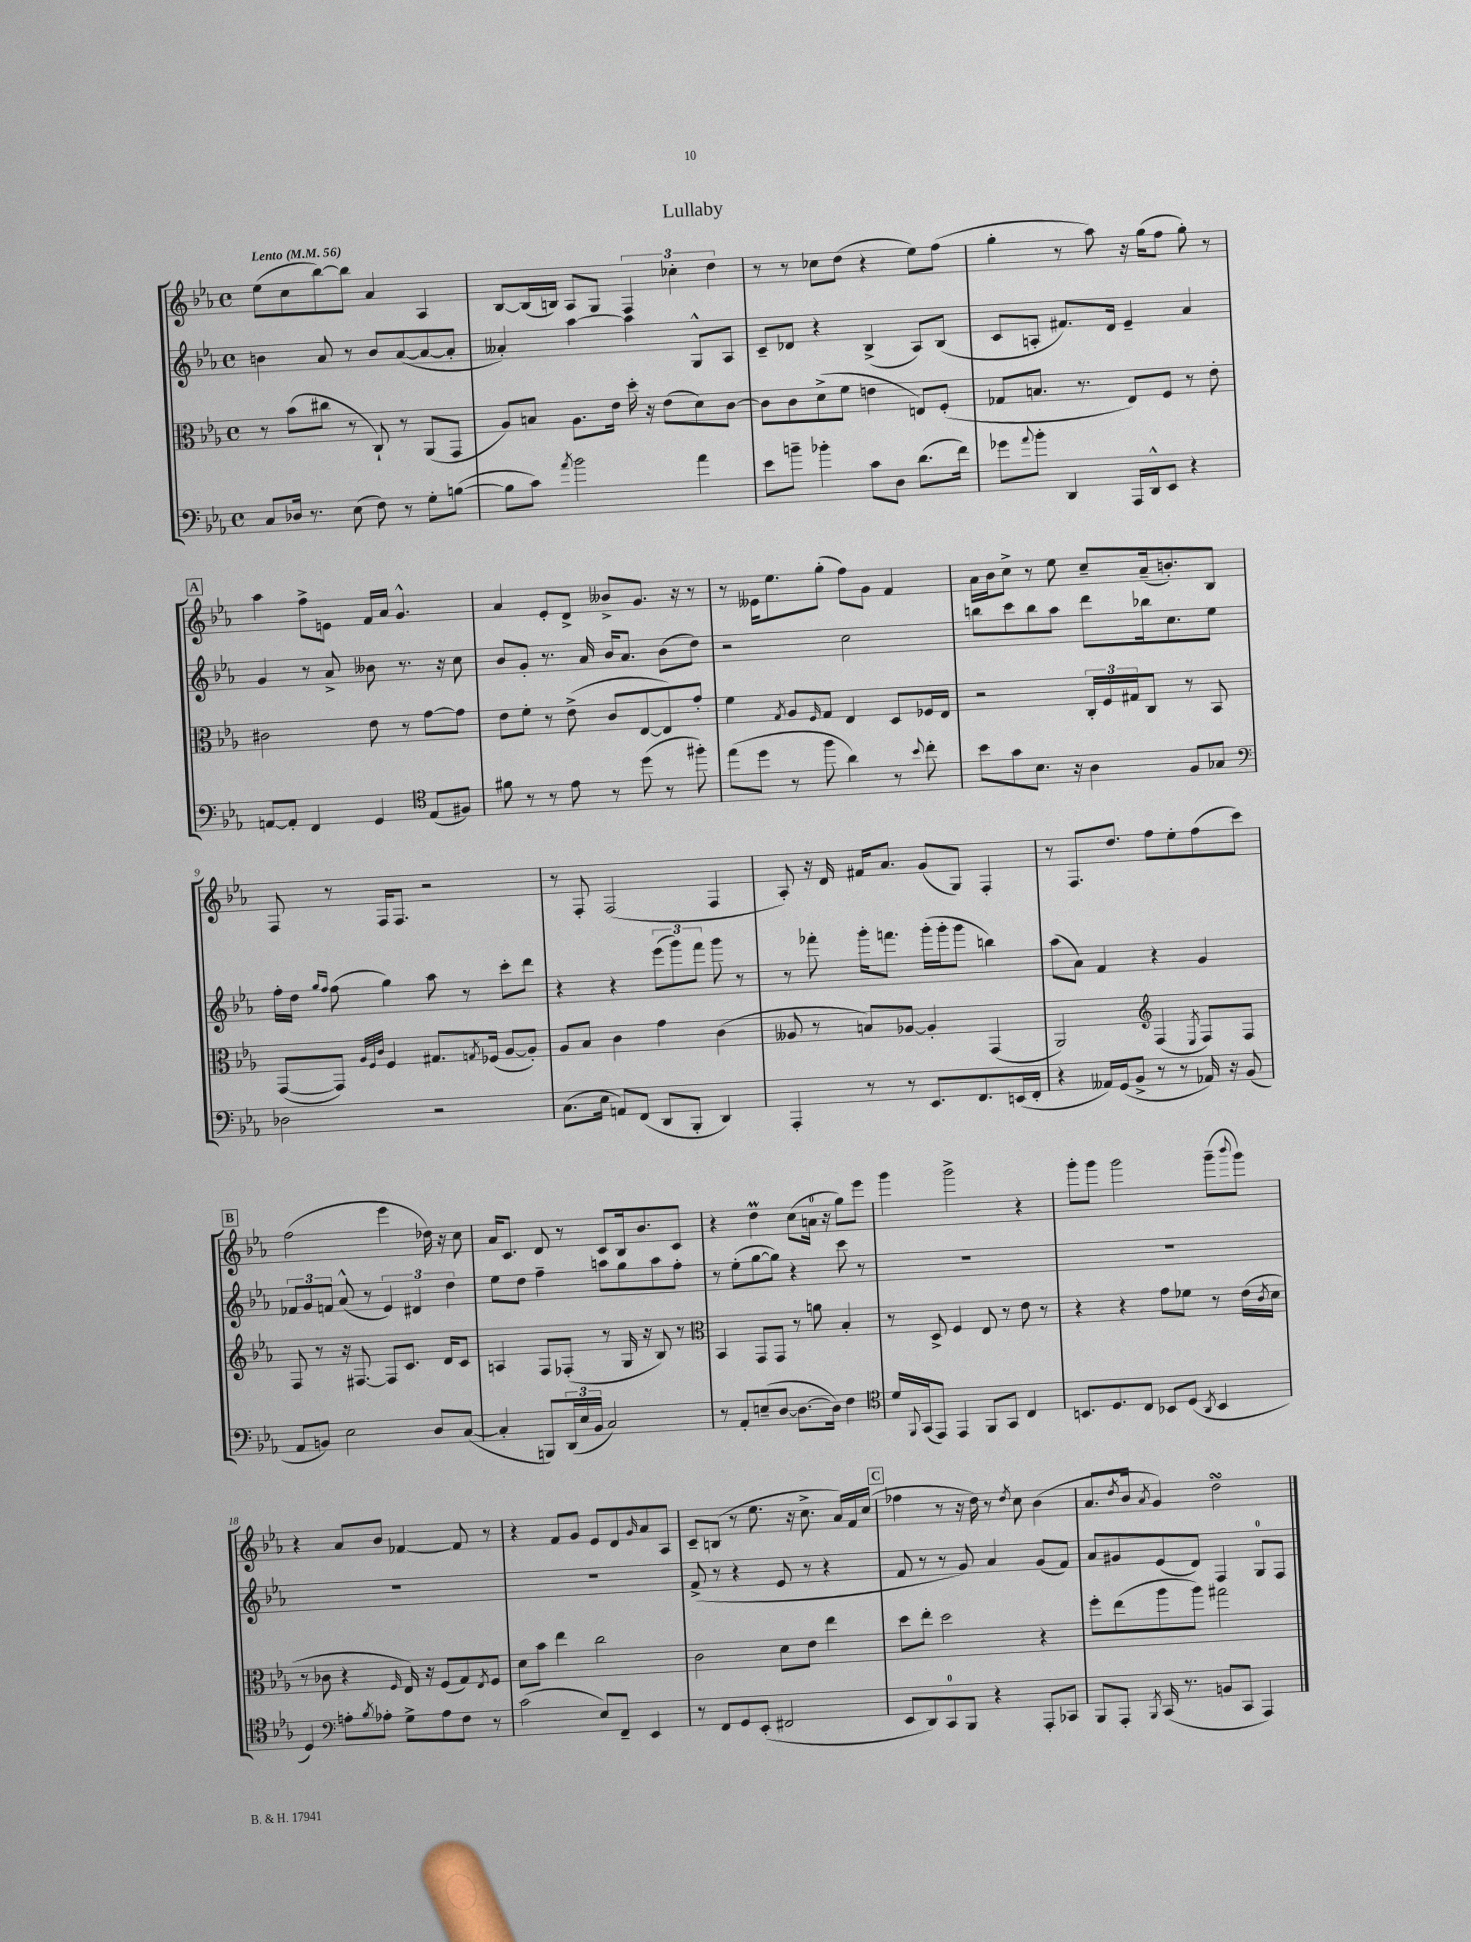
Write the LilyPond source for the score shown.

\header { title = "Lullaby" }
<<
\new StaffGroup <<
\new Staff = "s0" {
    \clef treble \key ees \major \defaultTimeSignature \time 4/4 \tempo "Lento" 4 = 56
    ees''8( c''8 bes''8~) bes''8 aes'4 aes4 |
    bes8~ bes16( b16) aes8 g8 \tuplet 3/2 { f4 ces''4-. d''4 } |
    r8 r8 ces''8 d''8( r4 ees''8) f''8( |
    g''4-. r8 aes''8) r16 g''16( f''8 g''8-.) r8 |
    \mark \markup { \box "A" } aes''4 f''8-> e'8 f'16 aes'16 g'4.-^ |
    aes'4 ees'8-. d'8-> beses'8-> g'8. r16 r8 |
    r8 eeses'16 ees''8. g''8-.( f''8) g'8 f'4 |
    aes'16 bes'16 c''8-> r8 ees''8 c''8-- aes'16--( b'8.-.) bes8 |
    f8 r8 f16 f8. r2 |
    r8 f8-. f2( f4 |
    aes8-.) r16 d'16 fis'16 aes'8. g'8( g8) f4-. |
    r8 f8. d''8. f''8 ees''8-. f''8( c'''8) |
    \mark \markup { \box "B" } f''2( ees'''4 des''16) r16 c''8 |
    aes'16 c'8. d'8 r8 c'8 bes16 bes'8. c'8 |
    r4 d''4\prall c''8( a'16-0 r16 g''8) ees'''8 |
    g'''4 g'''2-> r4 |
    g'''8-. g'''8 g'''2 g'''8--( \appoggiatura { bes'''8 } g'''8) |
    r4 aes'8 bes'8 fes'4~ fes'8 r8 |
    r4 f'8 g'8 ees'8 d'8 \grace { g'16 } aes'8 aes8 |
    c'8-- b8( r8 ees''8. r16 c''8.-> aes'16) f'16 c''16( |
    \mark \markup { \box "C" } fes''4 r8 r16 d''16) r8 \acciaccatura { d''8 } c''8 bes'4( |
    aes'8. \acciaccatura { d''8 } bes'16 \acciaccatura { aes'8 } g'4) d''2\turn \bar "|." |
}
\new Staff = "s1" {
    \clef treble \key ees \major \defaultTimeSignature \time 4/4
    b'4 aes'8 r8 b'8 aes'8~( aes'8~ aes'8-. |
    aeses'4-.) aes''4~ aes''4 g8-^ aes8 |
    c'8-- des'8 r4 bes4->( aes8) bes8( |
    c'8 a8-. fis'8.) d'16 ees'4-- aes'4 |
    \mark \markup { \box "A" } g'4 r8 aes'8-> beses'8 r8. r16 c''8 |
    bes'8 g'8-. r8. aes'16 bes'16 aes'8. bes'8( d''8) |
    r2 c''2 |
    b''8 c'''8 b''8 aes''8 d'''8 bes''16 c''8. ees''8 |
    f''16-. d''16 \grace { g''16 f''16 } f''8( g''4) aes''8 r8 c'''8-. d'''8 |
    r4 r4 \tuplet 3/2 { ees'''8( g'''8) f'''8 } g'''8 r8 |
    r8 fes'''8-. g'''16-. f'''8. g'''16-.( g'''16-. g'''8 b''4) |
    aes''8( aes'8) f'4 r4 g'4 |
    \mark \markup { \box "B" } \tuplet 3/2 { fes'8 g'8 f'8 } aes'8-^( r8 \tuplet 3/2 { ees'4) dis'4 d''4 } |
    ees''8 d''8 f''4-- a''8 g''8 a''8 f''8-. |
    r8 ees''8-.( g''8~ g''8) r4 c'''8 r8 |
    R1 |
    R1 |
    R1 |
    R1 |
    f'8->( r8 r4 ees'8 r8 r4 |
    \mark \markup { \box "C" } f'8 r8 r8 g'8) aes'4 g'8( f'8) |
    aes'8 gis'8 ees'8( d'8) f4 g8-0 f8 \bar "|." |
}
\new Staff = "s2" {
    \clef alto \key ees \major \defaultTimeSignature \time 4/4
    r8 bes'8( cis''8 r8 c8-!) r8 aes,8( g,8 |
    aes8) b8 aes8. ees'16 d''16-. r16 ees'8( d'8) c'8~ |
    c'8 c'8 d'8->( f'8 e'4 e8) f8-.( |
    ges8 b8. r8. ees8) f8 r8 ees'8-. |
    \mark \markup { \box "A" } cis'2 ees'8 r8 g'8~ g'8 |
    ees'8 f'8-. r8 ees'8->( c'8 ees8~ ees8) g'8-. |
    f'4 \acciaccatura { g8 } aes8 \grace { f16 } g8 ees4 d8 fes16 ees16 |
    r2 \tuplet 3/2 { c16-. f16 gis16 } c8 r8 bes,8 |
    g,8~( g,8) \grace { aes32 f32 c'32 } f4 gis8. \acciaccatura { g8 } fes16( aes8~ aes8-.) |
    aes8 bes8 c'4 g'4 c'4( |
    aeses8 r8 b8) aes8~ aes4-. g,4( |
    aes,2) \clef treble f4( \acciaccatura { ees8 } f8) f8 |
    \mark \markup { \box "B" } f8 r8 r16 fis8.~ fis8 c'8. d'16 c'8 |
    a4 f8 fes8-.( r8 g16 r16 bes8) r8 |
    \clef alto bes,4 g,8 g,8 r8 a'8 bes4-. |
    r8 d8-> f4 ees8 r8 ees'8 r8 |
    r4 r4 g'8 fes'8 r8 ees'16( \acciaccatura { c'8 } d'16 |
    r8 ces'8 r4 \grace { f16 } ees16) r16 f8( g8) \acciaccatura { ees8 } f8 |
    d'8 bes'8 ees''4 c''2 |
    c'2 d'8 ees'8 ees''4 |
    \mark \markup { \box "C" } d''8 ees''8-. d''2 r4 |
    f''8-. ees''8( aes''8 aes''8) gis''2 \bar "|." |
}
\new Staff = "s3" {
    \clef bass \key ees \major \defaultTimeSignature \time 4/4
    c8 des16 r8. ees8( f8) r8 g8-. b8~( |
    b8 c'8) \acciaccatura { aes'8 } bes'2 aes'4 |
    ees'8 b'8-- bes'4-. c'8 d8 d'8.( f'16) |
    ges'8 \appoggiatura { aes'8 } bes'8-. d,4 aes,,16 d,16-^ ees,8 r4 |
    \mark \markup { \box "A" } a,8~ a,8-. f,4 g,4 \clef tenor ees8( fis8) |
    fis'8 r8 r8 ees'8 r8 d''8( r8 fis''8-.) |
    ees''8( d''8 r8 f''8 aes'4) r8 \appoggiatura { bes'8 } c''8-. |
    bes'8 g'8 bes8. r16 aes4 f8 ges8 |
    \clef bass des2 r2 |
    c8.( ees16 a,8) f,8( d,8 bes,,8-. d,4) |
    aes,,4-. r8 r8 ees,8. f,8. e,16( f,16-. |
    r4 aeses,16) g,16( bes,8-> r8 r8 aes,16) r16 bes,8( |
    \mark \markup { \box "B" } aes,8 b,8) ees2 d8 c8~( |
    c4-. b,,8) \tuplet 3/2 { d,16( ees16 bes,16 } c2) |
    r8 aes,8-. e8--( d8~ d8.~ d16) f4 |
    \clef tenor d'16 \appoggiatura { f,8 } g,16( ees,8) ees,4 f,8 g,8 c4 |
    b,8. d8. c8 bes,8 d8( \acciaccatura { aes,8 } bes,4 |
    d4) \clef bass a8-. \acciaccatura { bes8 } aes8-. g8-> aes8 f8 r8 |
    c'2( ees8) f,8-- ees,4 |
    r8 f,8 g,8 ees,8-.( fis,2 |
    \mark \markup { \box "C" } ees,8 d,8) c,8-0 bes,,8 r4 aes,,8-. ces,8 |
    bes,,8 aes,,8-. \acciaccatura { bes,,8 } c,16( r8. b,8 c,8 aes,,4) \bar "|." |
}
>>
>>
